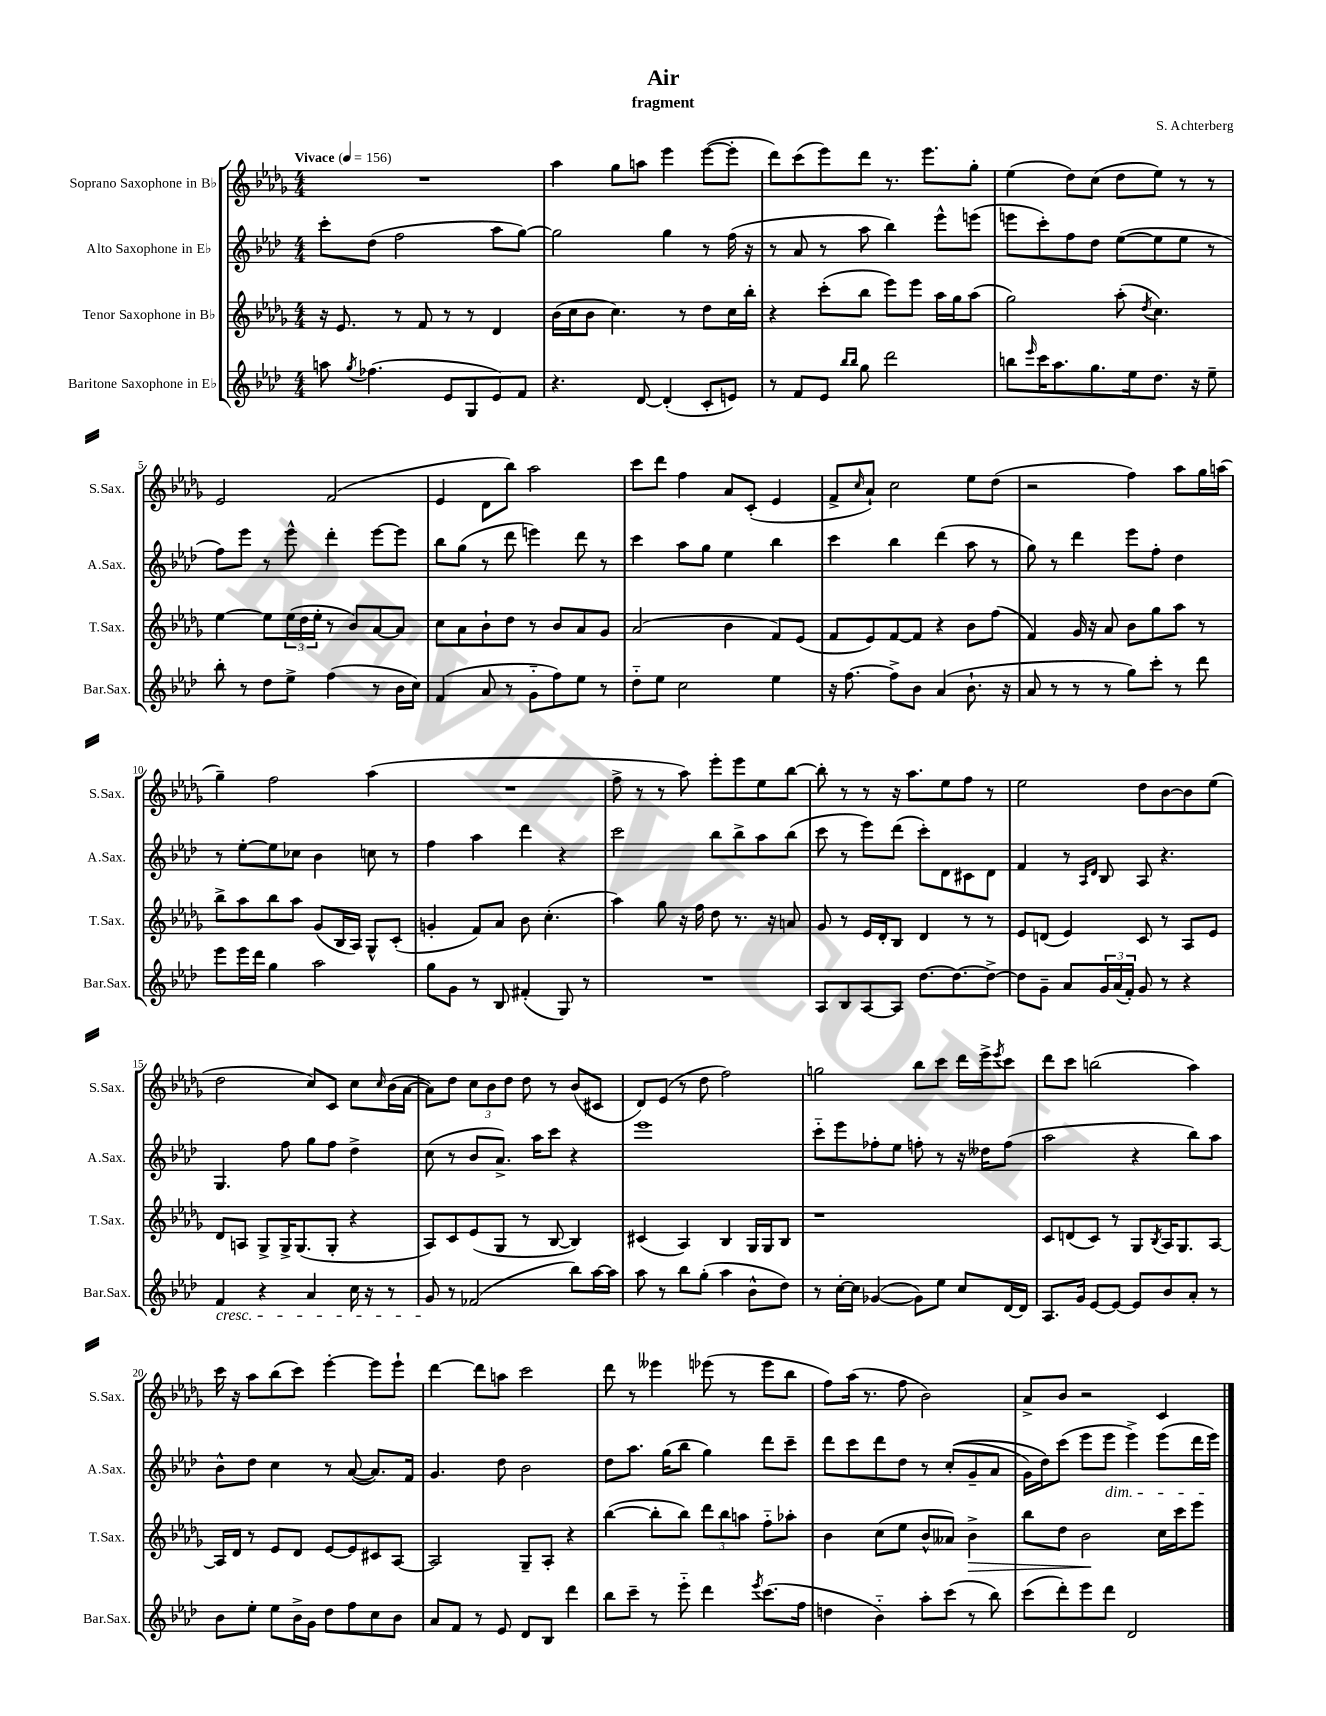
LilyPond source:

\header { title = "Air" composer = "S. Achterberg" subtitle = "fragment" }
<<
\new StaffGroup <<
\new Staff = "s0" \with { instrumentName = "Soprano Saxophone in Bb" shortInstrumentName = "S.Sax." } {
    \clef treble \key des \major \numericTimeSignature \time 4/4 \tempo "Vivace" 4 = 156
    R1 |
    aes''4 ges''8 a''8 ees'''4 ees'''8~( ees'''8-. |
    des'''8) c'''8( ees'''8) des'''8 r8. ees'''8. ges''8-. |
    ees''4( des''8) c''8( des''8 ees''8) r8 r8 |
    ees'2 f'2( |
    ees'4 des'8 bes''8) aes''2 |
    c'''8 des'''8 f''4 aes'8 c'8-.( ees'4 |
    f'8-> \grace { c''16 } aes'8-!) c''2 ees''8 des''8( |
    r2 f''4) aes''8 ges''16 a''16( |
    ges''4--) f''2 aes''4( |
    R1 |
    f''8-> r8 r8 aes''8) ees'''8-. ees'''8 ees''8 bes''8~ |
    bes''8-. r8 r8 r16 aes''8. ees''8 f''8 r8 |
    ees''2 des''8 bes'8~ bes'8 ees''8( |
    des''2 c''8) c'8 c''8 \grace { c''16 } bes'16( aes'16~ |
    aes'8) des''8 \tuplet 3/2 { c''8 bes'8 des''8 } des''8 r8 bes'8( cis'8 |
    des'8) ees'8( r8 des''8 f''2) |
    g''2 bes''8 c'''8 des'''16 ees'''16-> \acciaccatura { ees'''8 } c'''8 |
    des'''8 c'''8 b''2( aes''4) |
    c'''16 r16 aes''8 bes''8( c'''8) ees'''4~-. ees'''8 ees'''8-! |
    des'''4~ des'''8 a''8 c'''2 |
    des'''8 r8 eeses'''4 ees'''8( r8 ees'''8 bes''8 |
    f''8) aes''16( r8. f''8 bes'2) |
    aes'8-> bes'8 r2 c'4 \bar "|." |
}
\new Staff = "s1" \with { instrumentName = "Alto Saxophone in Eb" shortInstrumentName = "A.Sax." } {
    \clef treble \key aes \major \numericTimeSignature \time 4/4
    c'''8-. des''8( f''2 aes''8 g''8~) |
    g''2 g''4 r8 f''16( r16 |
    r8 aes'8 r8 aes''8 bes''4) ees'''8-^ e'''8( |
    e'''8 c'''8-.) f''8 des''8 ees''8~( ees''8 ees''8 r8 |
    f''8) ees'''8 r8 ees'''8-^ des'''4-. ees'''8~ ees'''8 |
    bes''8 g''8( r8 des'''8 e'''4) des'''8 r8 |
    c'''4 aes''8 g''8 ees''4 bes''4 |
    c'''4 bes''4 des'''4( aes''8 r8 |
    g''8) r8 des'''4 ees'''8 f''8-. des''4 |
    r8 ees''8~-. ees''8 ces''8 bes'4 c''8 r8 |
    f''4 aes''4 des'''4 r4 |
    c'''2 bes''8 bes''8-> aes''8 bes''8( |
    c'''8 r8 ees'''8) des'''8( c'''8-.) des'8 cis'8 des'8 |
    f'4 r8 \grace { aes16 des'16 } bes8 aes8 r4. |
    g4. f''8 g''8 f''8 des''4-> |
    c''8( r8 bes'8 aes'8.->) aes''16 c'''8 r4 |
    ees'''1 |
    c'''8-_ ees'''8 fes''8-. ees''8 f''8-. r8 r16 deses''16 f''8( |
    aes''2 r4 bes''8) aes''8 |
    bes'8-^ des''8 c''4 r8 aes'8~( aes'8.) f'16 |
    g'4. des''8 bes'2 |
    des''8 aes''8. g''16( bes''8 g''4) des'''8 c'''8-- |
    des'''8 c'''8 des'''8 des''8 r8 c''8-.(\( g'8-- aes'8 |
    g'16) des''16\) c'''8( ees'''8 ees'''8\dim ees'''4->) ees'''8( des'''16 ees'''16\!) \bar "|." |
}
\new Staff = "s2" \with { instrumentName = "Tenor Saxophone in Bb" shortInstrumentName = "T.Sax." } {
    \clef treble \key des \major \numericTimeSignature \time 4/4
    r16 ees'8. r8 f'8 r8 r8 des'4 |
    bes'16( c''16 bes'8 c''4.) r8 des''8 c''16 bes''16-. |
    r4 c'''8-.( bes''8 ees'''8) ees'''8 aes''16 ges''16 aes''8( |
    ges''2) aes''8-.( \acciaccatura { des''8 } c''4.) |
    ees''4~ ees''8 \tuplet 3/2 { ees''16( des''16 ees''16-. } r8 bes'8) aes'8~ aes'8 |
    c''8 aes'8 bes'8-! des''8 r8 bes'8 aes'8 ges'8 |
    aes'2( bes'4 f'8) ees'8( |
    f'8 ees'8) f'8~ f'8 r4 bes'8 f''8( |
    f'4) ges'16 r16 aes'8 bes'8 ges''8 aes''8 r8 |
    bes''8-> aes''8 bes''8 aes''8 ges'8( bes16 aes16) ges8-^ c'8-.( |
    g'4-. f'8) aes'8 bes'8 c''4.-.( |
    aes''4) ges''8 r16 f''16 des''8 r8. r16 a'8 |
    ges'8 r8 ees'16 des'16-. bes8 des'4 r8 r8 |
    ees'8 d'8( ees'4) c'8 r8 aes8 ees'8 |
    des'8 a8 ges8-> ges16-> ges8.( ges8-. r4 |
    aes8) c'8 ees'8( ges8 r8 bes8~ bes4) |
    cis'4( aes4) bes4 ges16 ges16 bes8 |
    r1 |
    c'8 d'8( c'8) r8 ges8 \acciaccatura { bes8 } aes16 ges8. aes8~ |
    aes16 des'16 r8 ees'8 des'8 ees'8~ ees'8 cis'8 aes8~ |
    aes2 ges8-- aes8-. r4 |
    bes''4~( bes''8-. bes''8) \tuplet 3/2 { des'''8 bes''8 a''8 } f''8-_ aes''8-. |
    bes'4 c''8( ees''8 bes'8-^ aeses'8) bes'4->\> |
    bes''8 des''8 bes'2\! c''16 c'''16 ees'''8 \bar "|." |
}
\new Staff = "s3" \with { instrumentName = "Baritone Saxophone in Eb" shortInstrumentName = "Bar.Sax." } {
    \clef treble \key aes \major \numericTimeSignature \time 4/4
    a''8 \acciaccatura { g''8 } fes''4.( ees'8 g8 ees'8) f'8 |
    r4. des'8~ des'4-.( c'8-. e'8) |
    r8 f'8 ees'8 \grace { bes''16 bes''16 } g''8 des'''2 |
    b''8 \grace { ees'''16 } c'''16 aes''8. g''8. ees''16 des''8. r16 ees''8-- |
    bes''8-. r8 des''8 ees''8-> f''4( r8 bes'16 c''16) |
    f'4( aes'8 r8 g'8-_ f''8) ees''8 r8 |
    des''8-_ ees''8 c''2 ees''4 |
    r16 f''8.~ f''8-> bes'8 aes'4( bes'8.-! r16 |
    aes'8 r8 r8 r8 g''8) c'''8-. r8 des'''8 |
    ees'''8 ees'''16 des'''16 g''4 aes''2 |
    g''8 g'8 r8 bes8 fis'4-.( g8) r8 |
    R1 |
    aes8 bes8 aes8~ aes8 des''8.~ des''8.~ des''8~-> |
    des''8 g'8-- aes'8 \tuplet 3/2 { g'16 aes'16( f'16-.) } g'8 r8 r4 |
    f'4\cresc r4 aes'4 c''16 r16 r8 |
    g'8\! r8 fes'2( bes''8) aes''16~ aes''16 |
    aes''8 r8 bes''8 g''8-.( aes''4 bes'8-^ des''8) |
    r8 c''16~-. c''16 ges'4~( ges'8) ees''8 c''8 des'16~ des'16 |
    aes8. g'16 ees'8~ ees'8~ ees'8 bes'8 aes'8-. r8 |
    bes'8 ees''8-. ees''8 bes'16-> g'16 des''8 f''8 c''8 bes'8 |
    aes'8 f'8 r8 ees'8 des'8 bes8 des'''4 |
    bes''8 c'''8-- r8 ees'''8-_ des'''4 \acciaccatura { ees'''8 } c'''8.( f''16 |
    d''4 bes'4-_) aes''8-. c'''8( r8 bes''8) |
    c'''8( des'''8-.) ees'''8 des'''8 des'2 \bar "|." |
}
>>
>>
